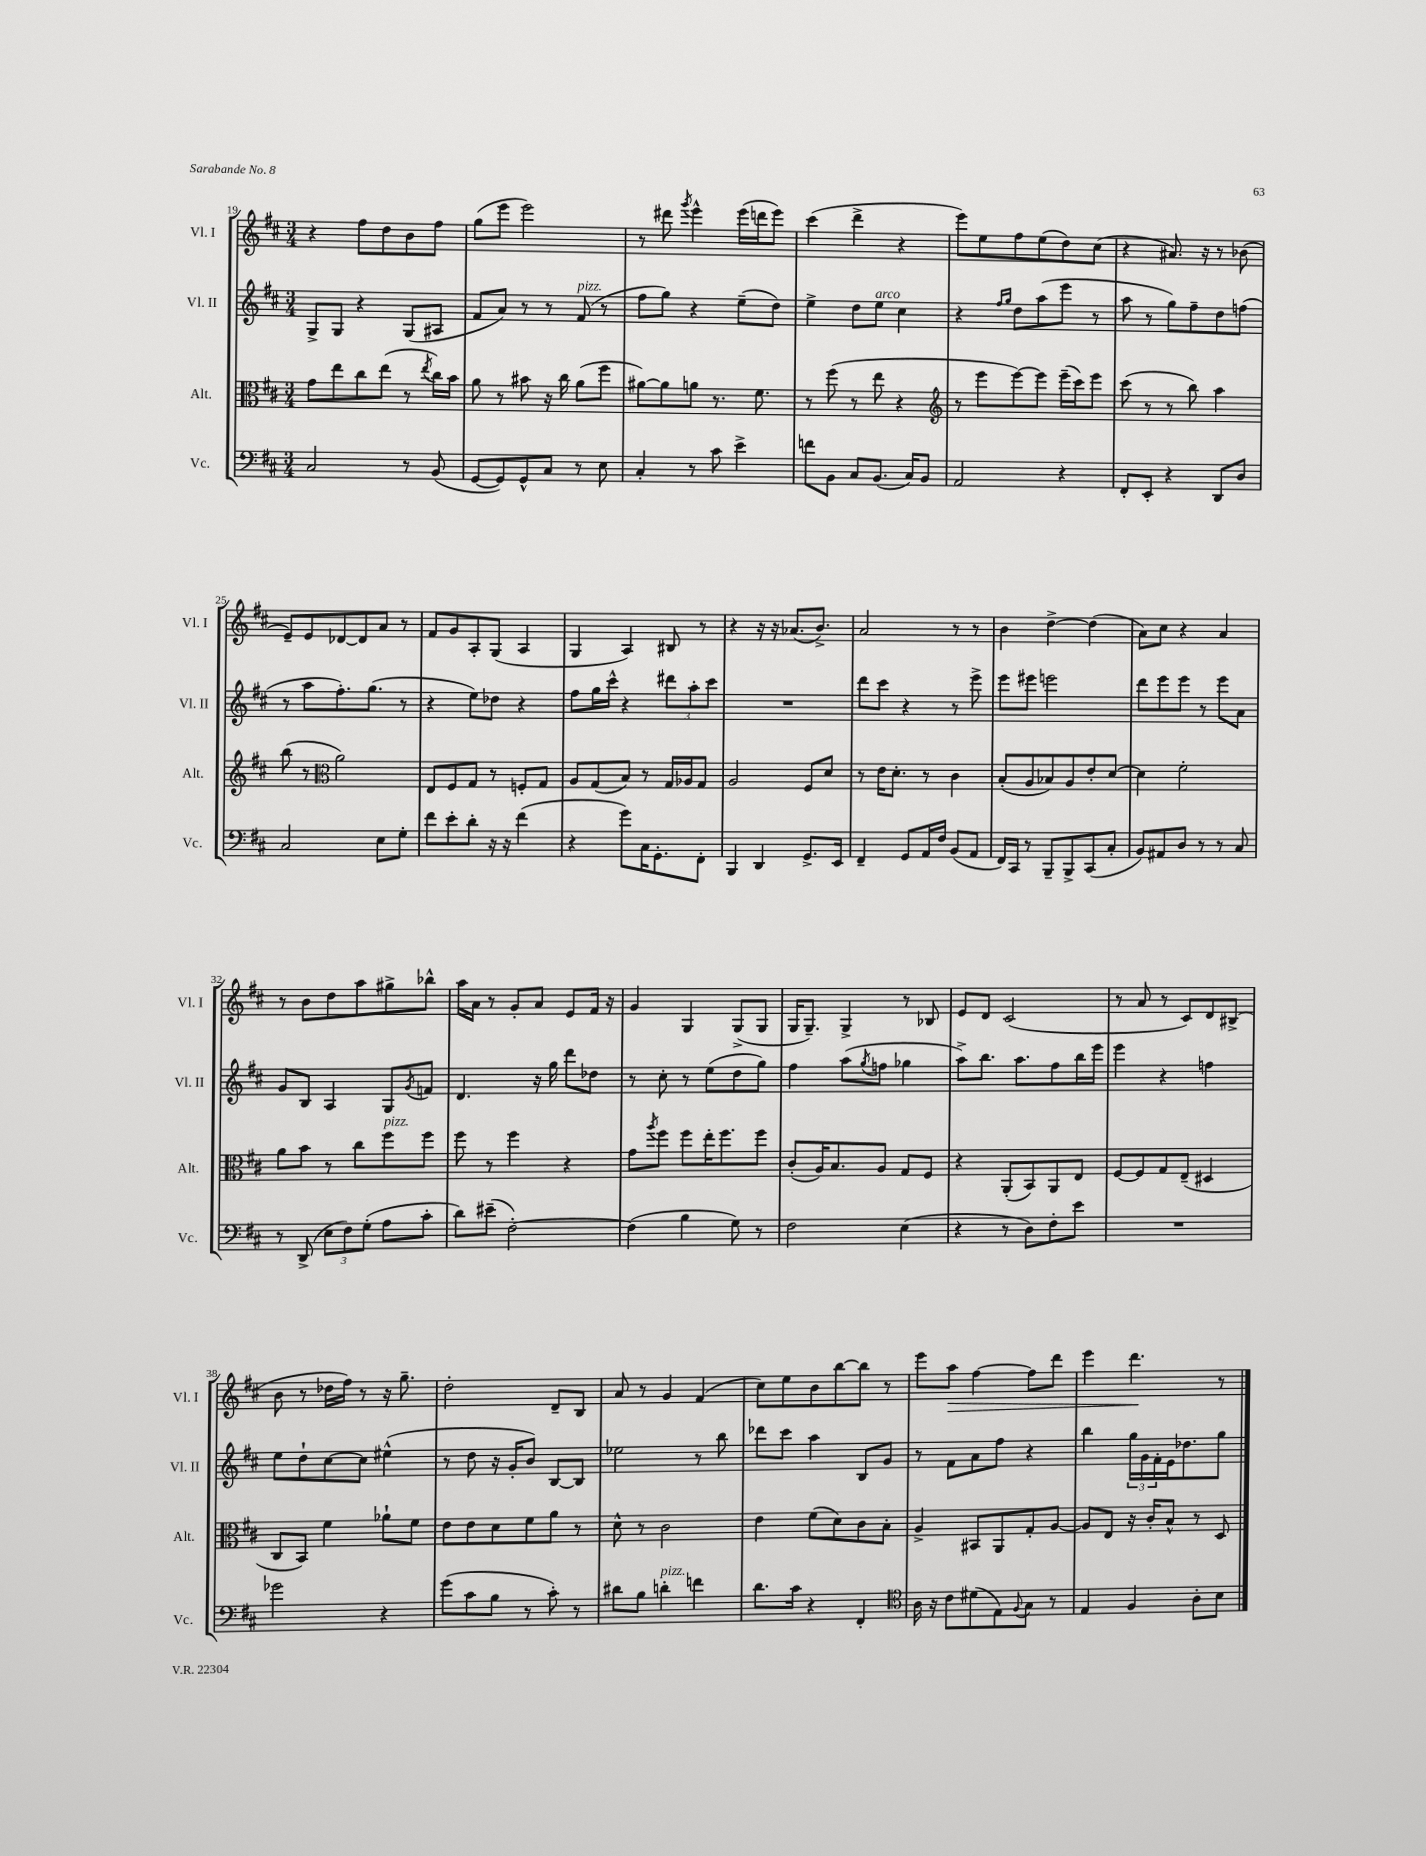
<<
\new StaffGroup <<
\new Staff = "s0" \with { instrumentName = "Vl. I" shortInstrumentName = "Vl. I" } {
    \clef treble \key d \major \numericTimeSignature \time 3/4
    r4 fis''8 d''8 b'8 fis''8 |
    g''8( e'''8 e'''2) |
    r8 dis'''8 \acciaccatura { g'''8 } e'''4-^ e'''16( d'''16 e'''8) |
    cis'''4( d'''4-> r4 |
    e'''8) e''8 fis''8 e''8( d''8) cis''8( |
    r4 ais'8.) r16 r8 bes'8( |
    e'8--) e'8 des'8~ des'8 a'8 r8 |
    fis'8 g'8 a8-. g8( a4 |
    g4 a4) bis8 r8 |
    r4 r16 r16 aes'8.( b'8.->) |
    a'2 r8 r8 |
    b'4 d''4~-> d''4( |
    a'8) cis''8 r4 a'4 |
    r8 b'8 d''8 a''8 gis''8-> bes''8-^ |
    a''16 a'16 r8 g'8-. a'8 e'8 fis'16 r16 |
    g'4 g4 g8->( g8 |
    g16 g8.--) g4-> r8 bes8 |
    e'8 d'8 cis'2( |
    r8 a'8 r8 cis'8) d'8 bis8->( |
    b'8 r8 des''16 fis''16) r8 r16 g''8.-- |
    d''2-. d'8-- b8 |
    a'8 r8 g'4 fis'4( |
    cis''8) e''8 b'8 b''8~ b''8 r8 |
    e'''8 a''8\> fis''4~ fis''8 d'''8 |
    e'''4 d'''4.\! r8 \bar "|." |
}
\new Staff = "s1" \with { instrumentName = "Vl. II" shortInstrumentName = "Vl. II" } {
    \clef treble \key d \major \numericTimeSignature \time 3/4
    g8-> g8 r4 g8( ais8 |
    fis'8 a'8) r8 r8 fis'8^\markup { \italic "pizz." }( r8 |
    fis''8 g''8) r4 e''8--( d''8) |
    e''4-> d''8 e''8^\markup { \italic "arco" } cis''4 |
    r4 \grace { fis''16 g''16 } d''8 a''8( e'''8 r8 |
    a''8 r8 g''8) fis''8-- d''8 f''8( |
    r8 a''8 fis''8.-.) g''8.( r8 |
    r4 e''8) des''8 r4 |
    fis''8 g''16 cis'''16-^ r4 \tuplet 3/2 { dis'''8 a''8-. cis'''8 } |
    R2. |
    d'''8 cis'''8 r4 r8 e'''8-> |
    e'''8 eis'''8 e'''2 |
    d'''8 e'''8 e'''8 r8 e'''8 a'8 |
    g'8 b8 a4 g8 \acciaccatura { g'8 } f'8 |
    d'4. r16 g''16 d'''8 des''8 |
    r8 cis''8-. r8 e''8( d''8 g''8) |
    fis''4 a''8( \acciaccatura { g''8 } f''8 ges''4 |
    a''8->) b''8. a''8. fis''8 b''16 e'''16 |
    e'''4 r4 f''4 |
    e''8 d''8-! cis''8~ cis''8 eis''4-^( |
    r8 d''8 r16 g'16-. b'8) b8~ b8 |
    ees''2 r8 b''8 |
    des'''8 cis'''8 a''4 b8 g'8 |
    r8 fis'8 a'8 fis''8 r4 |
    b''4 \tuplet 3/2 { g''16 g'16 fis'16-. } e'16 des''8. g''8 \bar "|." |
}
\new Staff = "s2" \with { instrumentName = "Alt." shortInstrumentName = "Alt." } {
    \clef alto \key d \major \numericTimeSignature \time 3/4
    g'8 e''8 cis''8 e''8( r8 \acciaccatura { e''8 } cis''16) b'16 |
    a'8 r8 bis'8 r16 cis''16 a'8( fis''8 |
    ais'8~) ais'8 a'8 r8. fis'8. |
    r8 fis''8( r8 e''8 r4 |
    \clef treble r8 e'''8 e'''8~) e'''8 e'''16--( cis'''16) e'''8 |
    cis'''8( r8 r8 b''8) a''4 |
    b''8( r8 \clef alto a'2) |
    e8 fis8 g8 r8 f8-. g8 |
    a8 g8( b8) r8 g16 aes16 g8 |
    a2 fis8 d'8 |
    r8 e'16 d'8.-. r8 cis'4 |
    b8-.( a8 bes8) a8 e'8-. d'8~ |
    d'4 fis'2-. |
    a'8 b'8 r8 cis''8 fis''8^\markup { \italic "pizz." } fis''8 |
    fis''8 r8 fis''4 r4 |
    g'8 \acciaccatura { a''8 } fis''8 fis''8 e''16-. fis''8. fis''8 |
    cis'8-.( a16) b8. a8 g8 fis8 |
    r4 a,8-.( b,8) a,8 e8 |
    fis8~ fis8 g8 e8--( dis4 |
    cis8 b,8) fis'4 aes'8-! fis'8 |
    e'8 e'8 d'8 fis'8 a'8 r8 |
    d'8-^ r8 cis'2 |
    e'4 fis'8( d'8) cis'8 b8-. |
    a4-> bis,8 a,8 g8-. a8~ |
    a8 e8 r16 cis'16-. b8-^ r8 d8 \bar "|." |
}
\new Staff = "s3" \with { instrumentName = "Vc." shortInstrumentName = "Vc." } {
    \clef bass \key d \major \numericTimeSignature \time 3/4
    cis2 r8 b,8( |
    g,8~ g,8) g,8-^ cis8 r8 e8 |
    cis4-. r8 cis'8 e'4-> |
    f'8 b,8 cis8 b,8.( cis16) b,8 |
    a,2 r4 |
    fis,8-. e,8-. r4 d,8 d8 |
    cis2 e8 g8-. |
    fis'8 e'8-. d'8-. r16 r16 fis'4( |
    r4 g'8) cis16 g,8.-. fis,8-. |
    b,,4 d,4 g,8.-> e,16 |
    fis,4-- g,8 a,16 fis16 b,8( a,8 |
    fis,16) cis,16 r8 b,,8-- b,,8-> cis,8( cis8-. |
    b,8) ais,8 d8 r8 r8 cis8 |
    r8 d,8->( \tuplet 3/2 { e8 fis8) g8-.( } a8 cis'8-. |
    d'8) eis'8--( fis2~-.) |
    fis4( b4 g8) r8 |
    fis2 e4( |
    r4 r8 d8) fis8-. e'8 |
    R2. |
    ges'2 r4 |
    g'8( cis'8 b8 r8 cis'8-.) r8 |
    dis'8 b8 d'4-.^\markup { \italic "pizz." } f'4 |
    d'8. cis'16 r4 fis,4-. |
    \clef tenor a16 r16 cis'8 dis'8( e8) \appoggiatura { fis8 } g8 r8 |
    e4 fis4 a8-. b8 \bar "|." |
}
>>
>>
\layout { \context { \Score currentBarNumber = #19 } }
